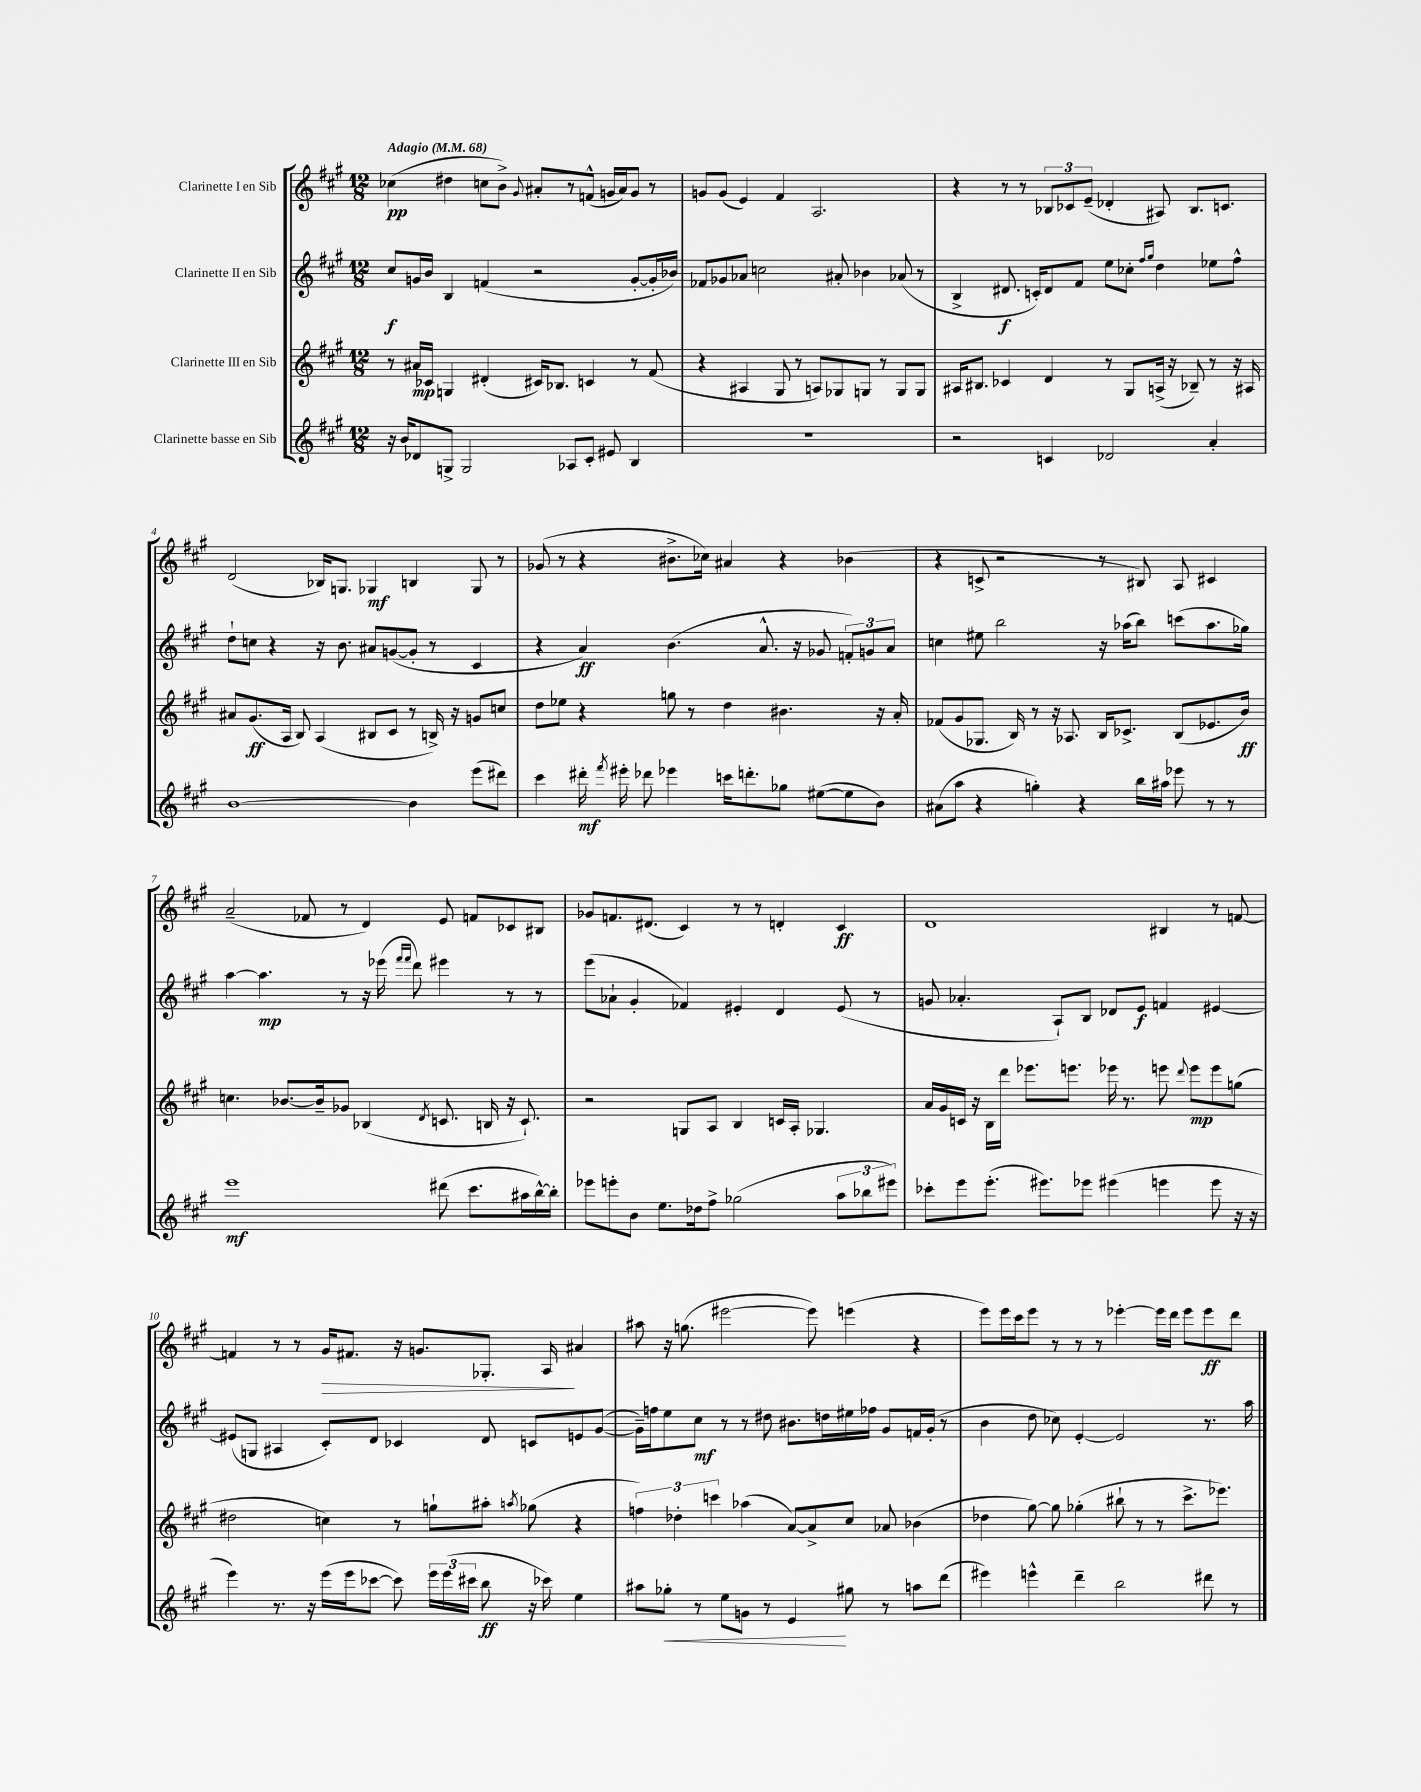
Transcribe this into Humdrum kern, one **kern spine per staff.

**kern	**dynam	**kern	**dynam	**kern	**dynam	**kern	**dynam
*part4	*part4	*part3	*part3	*part2	*part2	*part1	*part1
*staff4	*staff4	*staff3	*staff3	*staff2	*staff2	*staff1	*staff1
*I"Clarinette basse en Sib	*	*I"Clarinette III en Sib	*	*I"Clarinette II en Sib	*	*I"Clarinette I en Sib	*
*clefG2	*	*clefG2	*	*clefG2	*	*clefG2	*
*k[f#c#g#]	*	*k[f#c#g#]	*	*k[f#c#g#]	*	*k[f#c#g#]	*
*M12/8	*	*M12/8	*	*M12/8	*	*M12/8	*
*MM68	*	*MM68	*	*MM68	*	*MM68	*
=1	=1	=1	=1	=1	=1	=1	=1
!	!	!	!	!	!	!LO:TX:a:B:t=Adagio	!
16r	.	8r	.	8cc#/L	f	(4cc-X\	pp
16b/KL	.	.	.	.	.	.	.
8d-X/	.	16a#X/LL	mp	16gn/L	.	.	.
.	.	16c-X/JJ	.	16b/JJ	.	.	.
8Gn^/J	.	4Gn/	.	4B/	.	4dd#X\	.
2G/	.	.	.	.	.	.	.
.	.	(4d#X'/	.	(4fn/	.	8ccn\L	.
.	.	.	.	.	.	8b^\J)	.
.	.	.	.	.	.	8qqg#/	.
.	.	16c#X/KL)	.	2r	.	8a#X'/L	.
.	.	8.B-X/J	.	.	.	.	.
8A-X/L	.	.	.	.	.	8r	.
8c#'/J	.	4cn/	.	.	.	(8fn^^/J	.
8e#X/	.	.	.	.	.	16gn/LL	.
.	.	.	.	.	.	16a#/J)	.
4B/	.	8r	.	[8g'/L	.	8g/J	.
.	.	(8f#/	.	16g'/L]	.	8r	.
.	.	.	.	16b-X/JJ)	.	.	.
=2	=2	=2	=2	=2	=2	=2	=2
1.r	.	4r	.	8f-X/L	.	8gn/L	.
.	.	.	.	8g-X/	.	(8g/J	.
.	.	4A#X/	.	8a-X/J	.	4e/)	.
.	.	.	.	2ccn\	.	.	.
.	.	8G#/	.	.	.	4f#/	.
.	.	8r	.	.	.	.	.
.	.	8An/L)	.	.	.	2.A/	.
.	.	8G-X/	.	8a#X'/	.	.	.
.	.	8Gn/J	.	4b-X\	.	.	.
.	.	8r	.	.	.	.	.
.	.	8G/L	.	(8a-X/	.	.	.
.	.	8G/J	.	8r	.	.	.
=3	=3	=3	=3	=3	=3	=3	=3
2r	.	16A#X/KL	.	4B^/	.	4r	.
.	.	8.B#X/J	.	.	.	.	.
.	.	4c-X/	.	8.d#X/	f	8r	.
.	.	.	.	.	.	8r	.
.	.	.	.	16cn'/KL)	.	.	.
4cn/	.	4d/	.	8d#/	.	12B-X/L	.
.	.	.	.	.	.	12c-X/	.
.	.	.	.	8f#/J	.	.	.
.	.	.	.	.	.	(12e~/J	.
2d-X/	.	8r	.	8ee\L	.	4d-X'/	.
.	.	8G#/L	.	8cc-X'\J	.	.	.
.	.	.	.	16qqff#/LL	.	.	.
.	.	.	.	16qqgg#/JJ	.	.	.
.	.	(16An^/Jk	.	4dd\	.	8A#X/)	.
.	.	16r	.	.	.	.	.
.	.	8B-X~/)	.	.	.	8.B-/L	.
4a'/	.	8r	.	8ee-X\L	.	.	.
.	.	.	.	.	.	8.cn/J	.
.	.	16r	.	8ff#^^\J	.	.	.
.	.	16A#X/	.	.	.	.	.
!!LO:LB:g=z
=4	=4	=4	=4	=4	=4	=4	=4
[1b	.	8a#X/L	.	8dd`\L	.	(2d/	.
.	.	(8.g#/	ff	8ccn\J	.	.	.
.	.	.	.	4r	.	.	.
.	.	16A/Jk	.	.	.	.	.
.	.	8B/)	.	.	.	.	.
.	.	(4A/	.	16r	.	16B-X/KL)	.
.	.	.	.	8.b\	.	8.Gn/J	.
.	.	8B#X/L	.	8a#X/L	.	4G-X/	mf
.	.	8c#/J	.	([8gn/	.	.	.
4b\]	.	8r	.	8g'/J]	.	4Bn/	.
.	.	16Bn^/)	.	8r	.	.	.
.	.	16r	.	.	.	.	.
(8eee\L	.	8gn/L	.	4c#/	.	8G-/	.
8ddd#X\J)	.	8ccn/J	.	.	.	8r	.
=5	=5	=5	=5	=5	=5	=5	=5
4ccc#\	.	8dd\L	.	4r	.	(8g-X/	.
.	.	8ee-X\J	.	.	.	8r	.
16ddd#X'\	mf	4r	.	4a/)	ff	4r	.
8qfff#/	.	.	.	.	.	.	.
16eee#X'\	.	.	.	.	.	.	.
8ddd-X\	.	.	.	.	.	.	.
4eee-X\	.	8ggn\	.	(4.b\	.	8.b#X^\L	.
.	.	8r	.	.	.	.	.
.	.	.	.	.	.	16cc-X\Jk)	.
16cccn\KL	.	4dd\	.	.	.	4a#X/	.
8.dddn'\	.	.	.	.	.	.	.
.	.	.	.	8.a^^/	.	.	.
8gg-X\J	.	4.b#X\	.	.	.	4r	.
.	.	.	.	16r	.	.	.
([8ee#X\L	.	.	.	8g-X/	.	.	.
8ee#\]	.	.	.	12fn'/L)	.	(4b-X\	.
.	.	.	.	12gn/	.	.	.
8b\J)	.	16r	.	.	.	.	.
.	.	.	.	12a/J	.	.	.
.	.	16a'/	.	.	.	.	.
=6	=6	=6	=6	=6	=6	=6	=6
(8a#X\L	.	(8f-X/L	.	4ccn\	.	4r	.
8aa\J	.	8g#/	.	.	.	.	.
4r	.	8.G-X/J	.	8ee#X\	.	8cn^/	.
.	.	.	.	2bb\	.	2r	.
.	.	16B/)	.	.	.	.	.
4ggn'\)	.	8r	.	.	.	.	.
.	.	16r	.	.	.	.	.
.	.	8.A-X/	.	.	.	.	.
4r	.	.	.	.	.	.	.
.	.	16B/KL	.	16r	.	8r	.
.	.	8.c-X^/J	.	(16aa-X\KL	.	.	.
16bb\LL	.	.	.	8bb\J)	.	8B#X/)	.
16aa#X\JJ	.	.	.	.	.	.	.
8eee-X\	.	(8B/L	.	(8cccn\L	.	8A/	.
8r	.	8.e-X/	.	8.aa-\	.	4c#X/	.
8r	.	.	.	.	.	.	.
.	.	16b/Jk)	ff	16gg-X\Jk)	.	.	.
!!LO:LB:g=z
=7	=7	=7	=7	=7	=7	=7	=7
1eee	mf	4.ccn\	.	[4aa\	.	(2a~/	.
.	.	.	.	4.aa\]	mp	.	.
.	.	[8.b-X/L	.	.	.	.	.
.	.	.	.	.	.	8f-X/	.
.	.	16b-~/k]	.	.	.	.	.
.	.	8g-X/J	.	8r	.	8r	.
.	.	(4B-X/	.	16r	.	4d/)	.
.	.	.	.	(16eee-X\	.	.	.
.	.	.	.	16qqfff#/LL	.	.	.
.	.	.	.	16qqfff#/JJ	.	.	.
.	.	.	.	8ddd\)	.	.	.
.	.	8qd/	.	.	.	.	.
(8ddd#X\	.	8.cn/	.	4eee#X\	.	8e/	.
8.ccc#\L	.	.	.	.	.	8fn/L	.
.	.	16Bn/	.	.	.	.	.
.	.	16r	.	8r	.	8c-X/	.
16aa#X\L	.	8.c`/)	.	.	.	.	.
[16bb^^\)	.	.	.	8r	.	8B#X/J	.
16bb'\JJ]	.	.	.	.	.	.	.
=8	=8	=8	=8	=8	=8	=8	=8
8eee-X\L	.	2r	.	(8eee\L	.	8g-X/L	.
8eeen'\	.	.	.	8a-X`\J	.	8.fn/	.
8b\J	.	.	.	4g#'/	.	.	.
.	.	.	.	.	.	(8.d#X/J	.
8.ee\L	.	.	.	.	.	.	.
.	.	8Gn/L	.	4f-X/)	.	4c#/)	.
16dd-X\k	.	.	.	.	.	.	.
8ff#^\J	.	8A/J	.	.	.	.	.
(2gg-X\	.	4B/	.	4e#X'/	.	8r	.
.	.	.	.	.	.	8r	.
.	.	16cn/LL	.	4d/	.	4dn'/	.
.	.	16A'/JJ	.	.	.	.	.
.	.	4.G-X/	.	.	.	.	.
12aa\L	.	.	.	(8e#/	.	4c#/	ff
12bb-X\	.	.	.	.	.	.	.
.	.	.	.	8r	.	.	.
12eee#X\J)	.	.	.	.	.	.	.
=9	=9	=9	=9	=9	=9	=9	=9
8ccc-X'\L	.	16a/LL	.	8gn/	.	1d	.
.	.	16g#/	.	.	.	.	.
8eee\	.	16cn/JJ	.	4.a-X'/	.	.	.
.	.	16r	.	.	.	.	.
(8.eee'\J	.	16B\LL	.	.	.	.	.
.	.	16ddd\JJ	.	.	.	.	.
.	.	8.eee-X\L	.	.	.	.	.
8.eee#X\L)	.	.	.	.	.	.	.
.	.	.	.	8A`/L)	.	.	.
.	.	8.eeen\J	.	.	.	.	.
8eee-X\J	.	.	.	8B/J	.	.	.
(4eee#X\	.	16eee-X\	.	8d-X/L	.	.	.
.	.	8.r	.	.	.	.	.
.	.	.	.	8e/J	f	.	.
4eeen\	.	8eeen\	.	4fn/	.	4B#X/	.
.	.	8qqddd/	.	.	.	.	.
.	.	8eee\L	mp	.	.	.	.
8eee\	.	8eee\	.	[4e#X/	.	8r	.
16r	.	(8ggn\J	.	.	.	[8fn/	.
16r	.	.	.	.	.	.	.
!!LO:LB:g=z
=10	=10	=10	=10	=10	=10	=10	=10
4eee\)	.	2dd#X\	.	(8e#X/L]	.	4fn/]	.
.	.	.	.	8Gn/J	.	.	.
8.r	.	.	.	4A#X/	.	8r	.
.	.	.	.	.	.	8r	.
16r	.	.	.	.	.	.	.
!	!	!	!	!	!	!	!LO:HP:b
(16eee\LL	.	4ccn\)	.	8c#'/L)	.	16g#/KL	>
16eee\J	.	.	.	.	.	8.f#X/J	.
[8ccc-X\J	.	.	.	8d/J	.	.	.
8ccc-\])	.	8r	.	4c-X/	.	16r	.
.	.	.	.	.	.	8.gn/L	.
24eee\LL	.	8ggn`\L	.	.	.	.	.
(24eee\	.	.	.	.	.	.	.
24ccc#X\JJ	.	.	.	.	.	.	.
8bb\	ff	8aa#X'\J	.	8d/	.	8.G-X'/J	.
.	.	8qaan/	.	.	.	.	.
16r	.	(8gg-X\	.	8cn/L	.	.	.
16ccc-X\)	.	.	.	.	.	16A/	.
4ee\	.	4r	.	8en/	.	4a#X/	]
.	.	.	.	([8g#/J	.	.	.
=11	=11	=11	=11	=11	=11	=11	=11
8aa#X\L	.	6ffn\)	.	16g#~\LL])	.	8aa#X\	.
.	.	.	.	16ffn\J	.	.	.
!	!LO:HP:b	!	!	!	!	!	!
8gg-X'\J	<	.	.	8ee\	.	16r	.
.	.	6dd-X'\	.	.	.	.	.
.	.	.	.	.	.	(8.ggn\	.
8r	.	.	.	8cc#\J	mf	.	.
.	.	6cccn\	.	.	.	.	.
8ee\L	.	.	.	8r	.	[2eee#X\	.
8gn\J	.	(4aa-X\	.	8r	.	.	.
8r	.	.	.	8dd#X\	.	.	.
4e/	.	[8a/L)	.	8.b#X\L	.	.	.
.	.	8a^/]	.	.	.	8eee#\])	.
.	.	.	.	16ddn\L	.	.	.
8gg#X\	[	8cc#/J	.	16ee#X\	.	(4eeen\	.
.	.	.	.	16ff-X\JJ	.	.	.
8r	.	8a-X/	.	8g#/L	.	.	.
8aan\L	.	(4b-X\	.	16fn/L	.	4r	.
.	.	.	.	(16g#'/JJ	.	.	.
(8ddd\J	.	.	.	8r	.	.	.
=12	=12	=12	=12	=12	=12	=12	=12
4eee#X\)	.	4dd-X\	.	4b\	.	8eee\L)	.
.	.	.	.	.	.	16eee\L	.
.	.	.	.	.	.	16ccc#\J	.
4eeen^^\	.	[8gg#\)	.	8dd\	.	8eee\J	.
.	.	8gg#\]	.	8cc-X\)	.	8r	.
4ddd~\	.	(4gg-X'\	.	[4e'/	.	8r	.
.	.	.	.	.	.	8r	.
2bb\	.	8bb#X`\	.	2e/]	.	[4eee-X'\	.
.	.	8r	.	.	.	.	.
.	.	8r	.	.	.	16eee-\LL]	.
.	.	.	.	.	.	16ddd\JJ	.
.	.	8.ccc#^\L	.	.	.	8eee-\L	.
8ddd#X\	.	.	.	8.r	.	8eee-\	ff
.	.	8.eee-X\J)	.	.	.	.	.
8r	.	.	.	.	.	8ddd\J	.
.	.	.	.	16aa\	.	.	.
==	==	==	==	==	==	==	==
*-	*-	*-	*-	*-	*-	*-	*-
